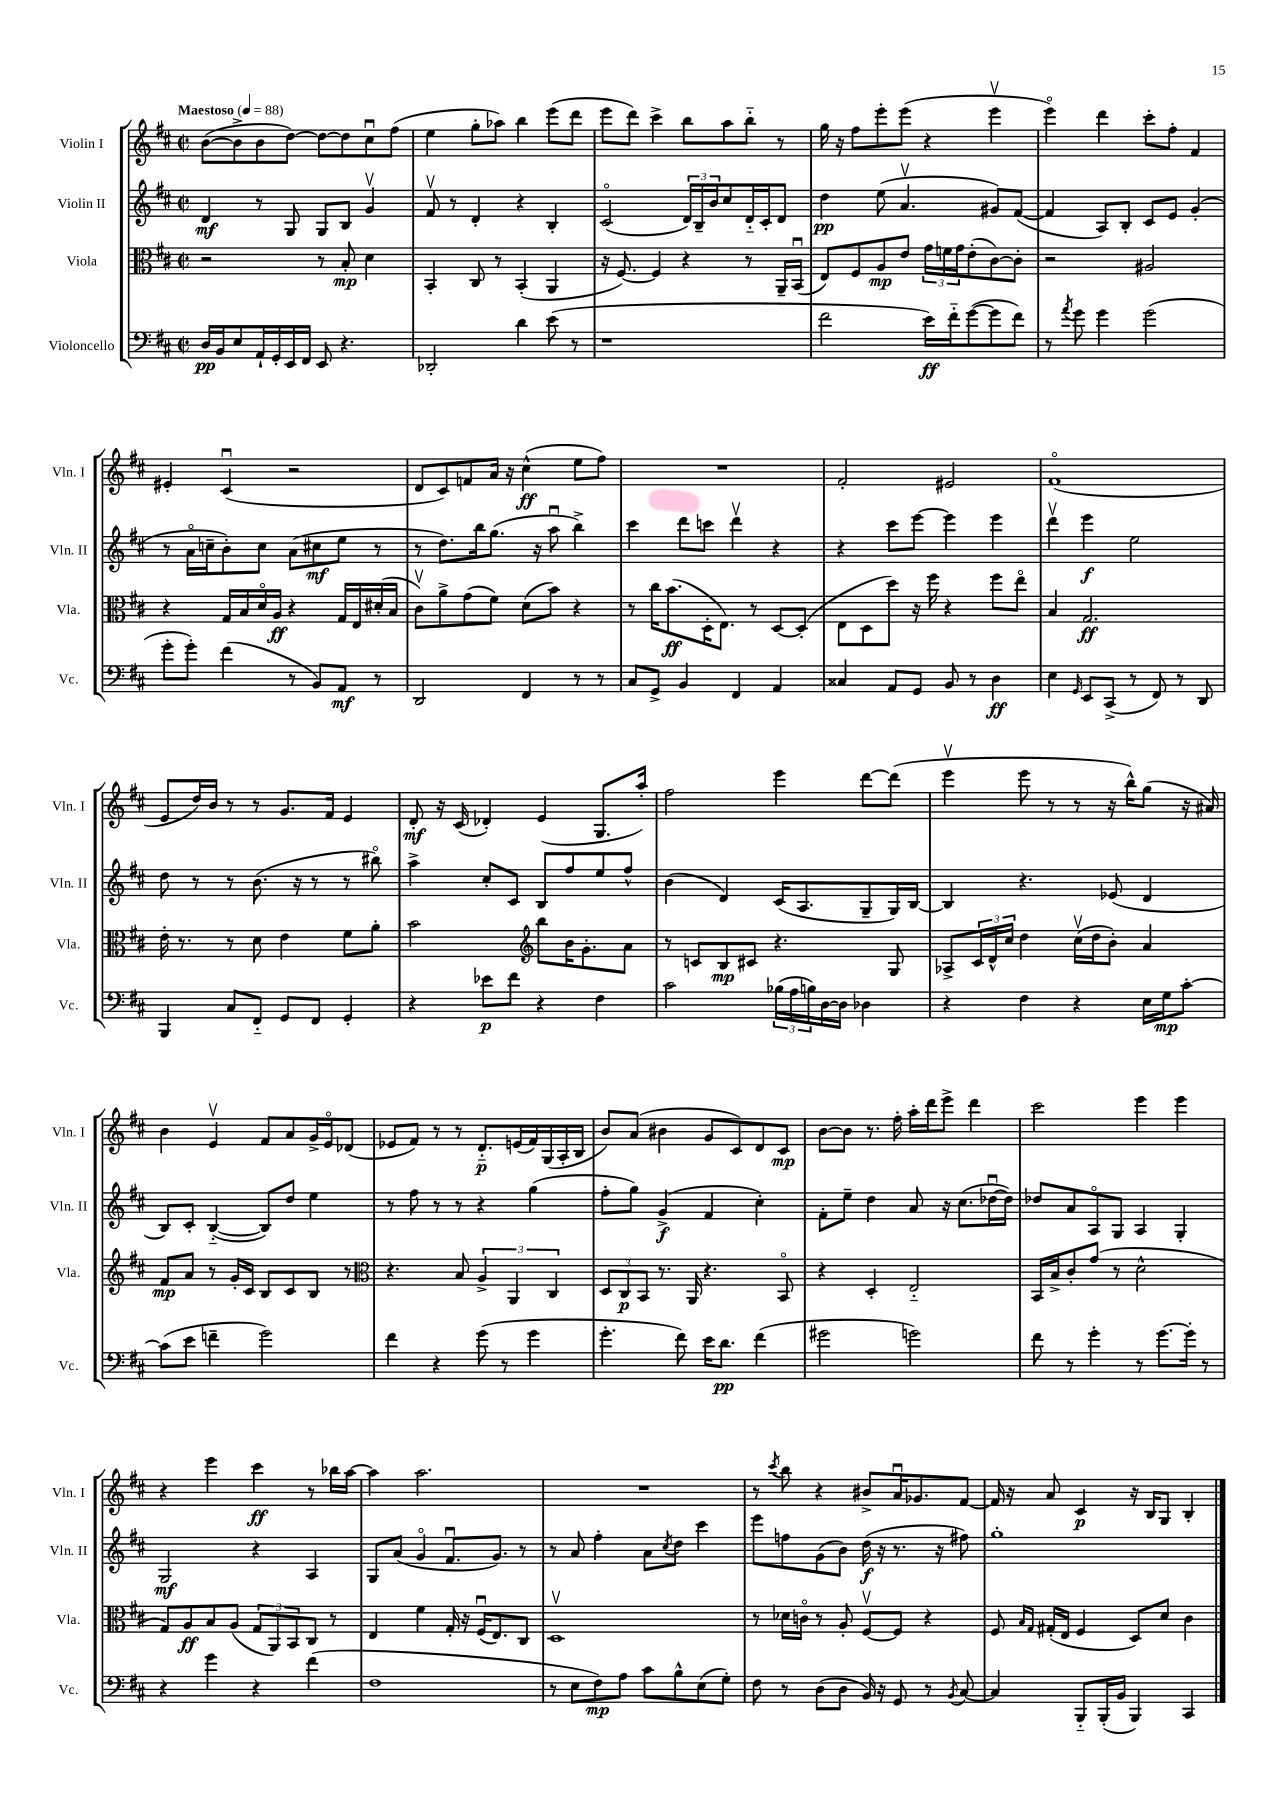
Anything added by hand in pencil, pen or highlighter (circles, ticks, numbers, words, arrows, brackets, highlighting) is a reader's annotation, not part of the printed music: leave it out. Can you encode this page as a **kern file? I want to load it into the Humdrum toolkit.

**kern	**dynam	**kern	**dynam	**kern	**dynam	**kern	**dynam
*part4	*part4	*part3	*part3	*part2	*part2	*part1	*part1
*staff4	*staff4	*staff3	*staff3	*staff2	*staff2	*staff1	*staff1
*I"Violoncello	*	*I"Viola	*	*I"Violin II	*	*I"Violin I	*
*I'Vc.	*	*I'Vla.	*	*I'Vln. II	*	*I'Vln. I	*
*clefF4	*	*clefC3	*	*clefG2	*	*clefG2	*
*k[f#c#]	*	*k[f#c#]	*	*k[f#c#]	*	*k[f#c#]	*
*M2/2	*	*M2/2	*	*M2/2	*	*M2/2	*
*met(c|)	*	*met(c|)	*	*met(c|)	*	*met(c|)	*
*MM88	*	*MM88	*	*MM88	*	*MM88	*
=1	=1	=1	=1	=1	=1	=1	=1
!	!	!	!	!	!	!LO:TX:a:B:t=Maestoso	!
16D/LL	pp	2r	.	4d/	mf	([8b\L	.
16BB/J	.	.	.	.	.	.	.
8E/	.	.	.	.	.	8b^\]	.
16AA`/L	.	.	.	8r	.	8b\	.
16GG'/	.	.	.	.	.	.	.
16EE/	.	.	.	8G/	.	[8dd\J)	.
16FF#/JJ	.	.	.	.	.	.	.
8EE/	.	8r	.	8G/L	.	8dd\L_	.
4.r	.	8B'/	mp	8B/J	.	8dd\]	.
.	.	4d\	.	4gv/	.	8cc#u\	.
.	.	.	.	.	.	(8ff#\J	.
=2	=2	=2	=2	=2	=2	=2	=2
2DD-X'/	.	4BB'/	.	8f#v/	.	4ee\	.
.	.	.	.	8r	.	.	.
.	.	8C#/	.	4d'/	.	8gg'\L	.
.	.	8r	.	.	.	8aa-X\J)	.
4d\	.	(4BB'/	.	4r	.	4bb\	.
(8e\	.	4AA/	.	4B'/	.	(8eee\L	.
8r	.	.	.	.	.	8ddd\J	.
=3	=3	=3	=3	=3	=3	=3	=3
1r	.	16r	.	(2c#/	.	8eee\L	.
.	.	[8.F#/)	.	.	.	.	.
.	.	.	.	.	.	8ddd\J)	.
.	.	4F#/]	.	.	.	4ccc#^\	.
.	.	4r	.	24d/LL)	.	8bb\L	.
.	.	.	.	24B~/	.	.	.
.	.	.	.	24b/J	.	.	.
.	.	.	.	8cc#/	.	8aa\	.
.	.	8r	.	16d/L	.	8bb\J	.
.	.	.	.	16c#'/J	.	.	.
.	.	16AA~/LL	.	8d/J	.	8r	.
.	.	(16BBu/JJ	.	.	.	.	.
=4	=4	=4	=4	=4	=4	=4	=4
2f#\	.	8E/L)	.	4dd\	pp	16gg\	.
.	.	.	.	.	.	16r	.
.	.	8F#/	.	.	.	8ff#\L	.
.	.	8A/	mp	(8ee\	.	8eee'\	.
.	.	8e/J	.	4.av/	.	(8eee\J	.
16e\LL)	ff	24g\LL	.	.	.	4r	.
.	.	24fn\	.	.	.	.	.
16f#\J	.	.	.	.	.	.	.
.	.	24g\J	.	.	.	.	.
([8g\	.	(8e'\	.	.	.	.	.
8g\]	.	[8c#\)	.	8g#X/L)	.	4eeev\	.
8f#\J)	.	8c#'\J]	.	([8f#/J	.	.	.
=5	=5	=5	=5	=5	=5	=5	=5
8r	.	2r	.	4f#/]	.	4eee\)	.
8qa/	.	.	.	.	.	.	.
8g\	.	.	.	.	.	.	.
4g\	.	.	.	8A/L)	.	4ddd\	.
.	.	.	.	8B'/J	.	.	.
(2g\	.	2A#X/	.	8c#/L	.	8ccc#'\L	.
.	.	.	.	8e/J	.	8ff#'\J	.
.	.	.	.	(4g'/	.	4f#/	.
!!LO:LB:g=z
=6	=6	=6	=6	=6	=6	=6	=6
8g'\L	.	4r	.	8r	.	4e#X'/	.
8g'\J)	.	.	.	16a\LL	.	.	.
.	.	.	.	16ccn~\J	.	.	.
(4f#\	.	16G/LL	.	8b'\)	.	(4c#u/	.
.	.	16B/	.	.	.	.	.
.	.	16d/	.	8cc\J	.	.	.
.	.	16A/JJ	ff	.	.	.	.
8r	.	4r	.	(8a\L	.	2r	.
8BB/L)	.	.	.	8cc#X\	mf	.	.
8AA/J	mf	16G/LL	.	8ee\J	.	.	.
.	.	16E/	.	.	.	.	.
8r	.	(16d#X'/	.	8r	.	.	.
.	.	16B/JJ	.	.	.	.	.
=7	=7	=7	=7	=7	=7	=7	=7
2DD/	.	8c#v\L)	.	8r	.	8d/L	.
.	.	8a^\	.	8.dd\L)	.	8c#/)	.
.	.	(8g\	.	.	.	8fn/	.
.	.	.	.	16bb\k	.	.	.
.	.	8f#\J)	.	(8.gg\J	.	16a/Jk	.
.	.	.	.	.	.	16r	.
4FF#/	.	(8d\L	.	.	.	(4cc#^^\	ff
.	.	.	.	16r	.	.	.
.	.	8b\J)	.	8aau\	.	.	.
8r	.	4r	.	4bb^\)	.	8ee\L	.
8r	.	.	.	.	.	8ff#\J)	.
=8	=8	=8	=8	=8	=8	=8	=8
8C#/L	.	8r	.	4ccc#\	.	1r	.
8GG^/J	.	16cc#\KL	.	.	.	.	.
.	.	(8.b\	ff	.	.	.	.
4BB/	.	.	.	8ddd\L	.	.	.
.	.	16D'\K	.	8cccn\J	.	.	.
.	.	8.E\J)	.	.	.	.	.
4FF#/	.	.	.	4dddv\	.	.	.
.	.	8r	.	.	.	.	.
4AA/	.	[8D/L	.	4r	.	.	.
.	.	(8D'/J]	.	.	.	.	.
=9	=9	=9	=9	=9	=9	=9	=9
4C##X/	.	8E\L	.	4r	.	2f#'/	.
.	.	8D\	.	.	.	.	.
8AA/L	.	8dd\J)	.	8ccc#\L	.	.	.
8GG/J	.	16r	.	[8eee\J	.	.	.
.	.	16ff#\	.	.	.	.	.
8BB/	.	4r	.	4eee\]	.	2e#X/	.
8r	.	.	.	.	.	.	.
4D\	ff	8ff#\L	.	4eee\	.	.	.
.	.	8ee\J	.	.	.	.	.
=10	=10	=10	=10	=10	=10	=10	=10
4E\	.	4B/	.	4dddv\	.	(1f#	.
16qqGG/	.	.	.	.	.	.	.
8EE/L	.	2.G/	ff	4eee\	f	.	.
(8CC#^/J	.	.	.	.	.	.	.
8r	.	.	.	2ee\	.	.	.
8FF#/)	.	.	.	.	.	.	.
8r	.	.	.	.	.	.	.
8DD/	.	.	.	.	.	.	.
!!LO:LB:g=z
=11	=11	=11	=11	=11	=11	=11	=11
4BBB/	.	16e'\	.	8dd\	.	8e/L	.
.	.	8.r	.	.	.	.	.
.	.	.	.	8r	.	16dd/L)	.
.	.	.	.	.	.	16b/JJ	.
8C#/L	.	8r	.	8r	.	8r	.
8FF#/J	.	8d\	.	(8.b\	.	8r	.
8GG/L	.	4e\	.	.	.	8.g/L	.
.	.	.	.	16r	.	.	.
8FF#/J	.	.	.	8r	.	.	.
.	.	.	.	.	.	16f#/Jk	.
4GG'/	.	8f#\L	.	8r	.	4e/	.
.	.	8a'\J	.	8bb#X\)	.	.	.
=12	=12	=12	=12	=12	=12	=12	=12
4r	.	2b\	.	4aa^\	.	8d'/	mf
.	.	.	.	.	.	16r	.
.	.	.	.	.	.	(16c#/	.
8e-X\L	p	.	.	8cc#'/L	.	4d-X'/)	.
8f#\J	.	.	.	8c#/J	.	.	.
*	*	*clefG2	*	*	*	*	*
4r	.	8bb\L	.	8B/L	.	(4e/	.
.	.	16b\K	.	8ff#/	.	.	.
.	.	8.g'\	.	.	.	.	.
4F#\	.	.	.	8ee/	.	8.G/L	.
.	.	8a\J	.	8ff#^^/J	.	.	.
.	.	.	.	.	.	16aa'/Jk)	.
=13	=13	=13	=13	=13	=13	=13	=13
2c#\	.	8r	.	(4b\	.	2ff#\	.
.	.	8cn/L	.	.	.	.	.
.	.	8B/	mp	4d/)	.	.	.
.	.	8c#X/J	.	.	.	.	.
(24B-X\LL	.	4.r	.	(16c#/KL	.	4eee\	.
24A\	.	.	.	.	.	.	.
.	.	.	.	8.A/	.	.	.
24Bn\)	.	.	.	.	.	.	.
[16D\	.	.	.	.	.	.	.
16D\JJ]	.	.	.	.	.	.	.
4D-X\	.	.	.	8G~/	.	[8ddd\L	.
.	.	8G/	.	16G/L)	.	(8ddd\J]	.
.	.	.	.	[16B/JJ	.	.	.
=14	=14	=14	=14	=14	=14	=14	=14
4r	.	8A-X^/L	.	4B/]	.	4eeev\	.
.	.	24c#/L	.	.	.	.	.
.	.	24d^^/	.	.	.	.	.
.	.	24cc#/JJ	.	.	.	.	.
4F#\	.	4dd\	.	4.r	.	8eee\	.
.	.	.	.	.	.	8r	.
4r	.	(16cc#v\LL	.	.	.	8r	.
.	.	16dd\J	.	.	.	.	.
.	.	8b'\J)	.	(8e-X/	.	16r	.
.	.	.	.	.	.	16bb^^\KL)	.
16E\LL	.	4a/	.	4d/	.	(8gg\J	.
16G\J	mp	.	.	.	.	.	.
[8c#'\J	.	.	.	.	.	16r	.
.	.	.	.	.	.	16a#X/)	.
!!LO:LB:g=z
=15	=15	=15	=15	=15	=15	=15	=15
(8c#\L]	.	8f#/L	mp	8B/L)	.	4b\	.
8e\J	.	8a/J	.	8c#'/J	.	.	.
4fn~\	.	8r	.	([4B/	.	4ev/	.
.	.	16g'/LL	.	.	.	.	.
.	.	16c#/JJ	.	.	.	.	.
2g\)	.	8B/L	.	8B/L])	.	8f#/L	.
.	.	8c#/	.	8dd/J	.	8a/	.
.	.	8B/J	.	4ee\	.	16g^/L	.
.	.	.	.	.	.	16e/J	.
.	.	8r	.	.	.	(8d-X/J	.
=16	=16	=16	=16	=16	=16	=16	=16
*	*	*clefC3	*	*	*	*	*
4f#\	.	4.r	.	8r	.	8e-X/L	.
.	.	.	.	8ff#\	.	8f#/J)	.
4r	.	.	.	8r	.	8r	.
.	.	8B/	.	8r	.	8r	.
(8g\	.	6A^/	.	4r	.	8.d/L	p
8r	.	.	.	.	.	.	.
.	.	6AA/	.	.	.	.	.
.	.	.	.	.	.	(16en/L	.
4g\	.	.	.	(4gg\	.	16f#/)	.
.	.	.	.	.	.	(16G/	.
.	.	6C#/	.	.	.	.	.
.	.	.	.	.	.	16A'/	.
.	.	.	.	.	.	16B/JJ	.
=17	=17	=17	=17	=17	=17	=17	=17
4.g'\	.	12D/L	.	8ff#'\L	.	8b/L)	.
.	.	12C#/	p	.	.	.	.
.	.	.	.	8gg\J)	.	(8a/J	.
.	.	12BB/J	.	.	.	.	.
.	.	8.r	.	(4g^/	f	4b#X\	.
8f#\)	.	.	.	.	.	.	.
.	.	16AA/	.	.	.	.	.
16e\KL	.	4.r	.	4f#/	.	8g/L	.
8.d\J	pp	.	.	.	.	.	.
.	.	.	.	.	.	8c#/)	.
(4f#\	.	.	.	4cc#'\)	.	8d/	.
.	.	8BB/	.	.	.	8c#/J	mp
=18	=18	=18	=18	=18	=18	=18	=18
2g#X\	.	4r	.	8f#'\L	.	[8b\L	.
.	.	.	.	8ee~\J	.	8b\J]	.
.	.	4D'/	.	4dd\	.	8.r	.
.	.	.	.	.	.	16ff#'\	.
2gn\)	.	2E/	.	8a/	.	16aa'\LL	.
.	.	.	.	.	.	16ddd\J	.
.	.	.	.	16r	.	8eee^\J	.
.	.	.	.	(8.cc#\L	.	.	.
.	.	.	.	.	.	4ddd\	.
.	.	.	.	[16dd-Xu\L	.	.	.
.	.	.	.	16dd-\JJ])	.	.	.
=19	=19	=19	=19	=19	=19	=19	=19
8f#\	.	16BB/LL	.	8dd-X/L	.	2ccc#\	.
.	.	16B^/J	.	.	.	.	.
8r	.	8c#'/	.	8a/	.	.	.
4g'\	.	(8g/J	.	8A/	.	.	.
.	.	8r	.	8G/J	.	.	.
8r	.	2d^^\	.	4A/	.	4eee\	.
[8.g\L	.	.	.	.	.	.	.
.	.	.	.	4G'/	.	4eee\	.
16g'\Jk]	.	.	.	.	.	.	.
8r	.	.	.	.	.	.	.
!!LO:LB:g=z
=20	=20	=20	=20	=20	=20	=20	=20
4r	.	8G/L)	.	2G/	mf	4r	.
.	.	8A/	ff	.	.	.	.
4g\	.	8B/	.	.	.	4eee\	.
.	.	(8A/J	.	.	.	.	.
4r	.	12G/L	.	4r	.	4ccc#\	ff
.	.	12AA/)	.	.	.	.	.
.	.	12BB/	.	.	.	.	.
(4f#\	.	8C#/J	.	4A/	.	8r	.
.	.	8r	.	.	.	16bb-X\LL	.
.	.	.	.	.	.	[16aa\JJ	.
=21	=21	=21	=21	=21	=21	=21	=21
1F#	.	4E/	.	8G/L	.	4aa\]	.
.	.	.	.	(8a/J	.	.	.
.	.	4f#\	.	4g/	.	2.aa\	.
.	.	16G'/	.	8.f#u/L	.	.	.
.	.	16r	.	.	.	.	.
.	.	(16F#u/KL	.	.	.	.	.
.	.	8.E/)	.	8.g/J)	.	.	.
.	.	8C#/J	.	8r	.	.	.
=22	=22	=22	=22	=22	=22	=22	=22
8r	.	1Dv	.	8r	.	1r	.
8E\L	.	.	.	8a/	.	.	.
8F#\)	mp	.	.	4ff#'\	.	.	.
8A\J	.	.	.	.	.	.	.
8c#\L	.	.	.	8a\L	.	.	.
.	.	.	.	8qcc#/	.	.	.
8B^^\	.	.	.	8dd\J	.	.	.
(8E\	.	.	.	4ccc#\	.	.	.
8G'\J)	.	.	.	.	.	.	.
=23	=23	=23	=23	=23	=23	=23	=23
8F#\	.	8r	.	8eee\L	.	8r	.
.	.	.	.	.	.	8qccc#/	.
8r	.	16d-X\LL	.	8ffn\	.	8bb\	.
.	.	16cn\JJ	.	.	.	.	.
(8D\L	.	8r	.	(8g\	.	4r	.
8D\J	.	8A'/	.	8b\J)	.	.	.
16BB/)	.	[8F#v/L	.	(16dd\	f	8b#X^/L	.
16r	.	.	.	16r	.	.	.
8GG/	.	8F#/J]	.	8.r	.	16au/K	.
.	.	.	.	.	.	8.g-X/	.
8r	.	4r	.	.	.	.	.
.	.	.	.	16r	.	.	.
8qBB/	.	.	.	.	.	.	.
[8C#/	.	.	.	8ff#X\)	.	[8f#/J	.
=24	=24	=24	=24	=24	=24	=24	=24
4C#/]	.	8F#/	.	1gg'	.	16f#/]	.
.	.	.	.	.	.	16r	.
.	.	16qqB/LL	.	.	.	.	.
.	.	16qqG/JJ	.	.	.	.	.
.	.	(16G#X'/LL	.	.	.	8a/	.
.	.	16E/JJ	.	.	.	.	.
8BBB/L	.	4F#/	.	.	.	4c#/	p
(16BBB'/L	.	.	.	.	.	.	.
16BB/JJ	.	.	.	.	.	.	.
4BBB/)	.	8D/L)	.	.	.	16r	.
.	.	.	.	.	.	16B/KL	.
.	.	8d/J	.	.	.	8G/J	.
4CC#/	.	4c#\	.	.	.	4B'/	.
==	==	==	==	==	==	==	==
*-	*-	*-	*-	*-	*-	*-	*-
